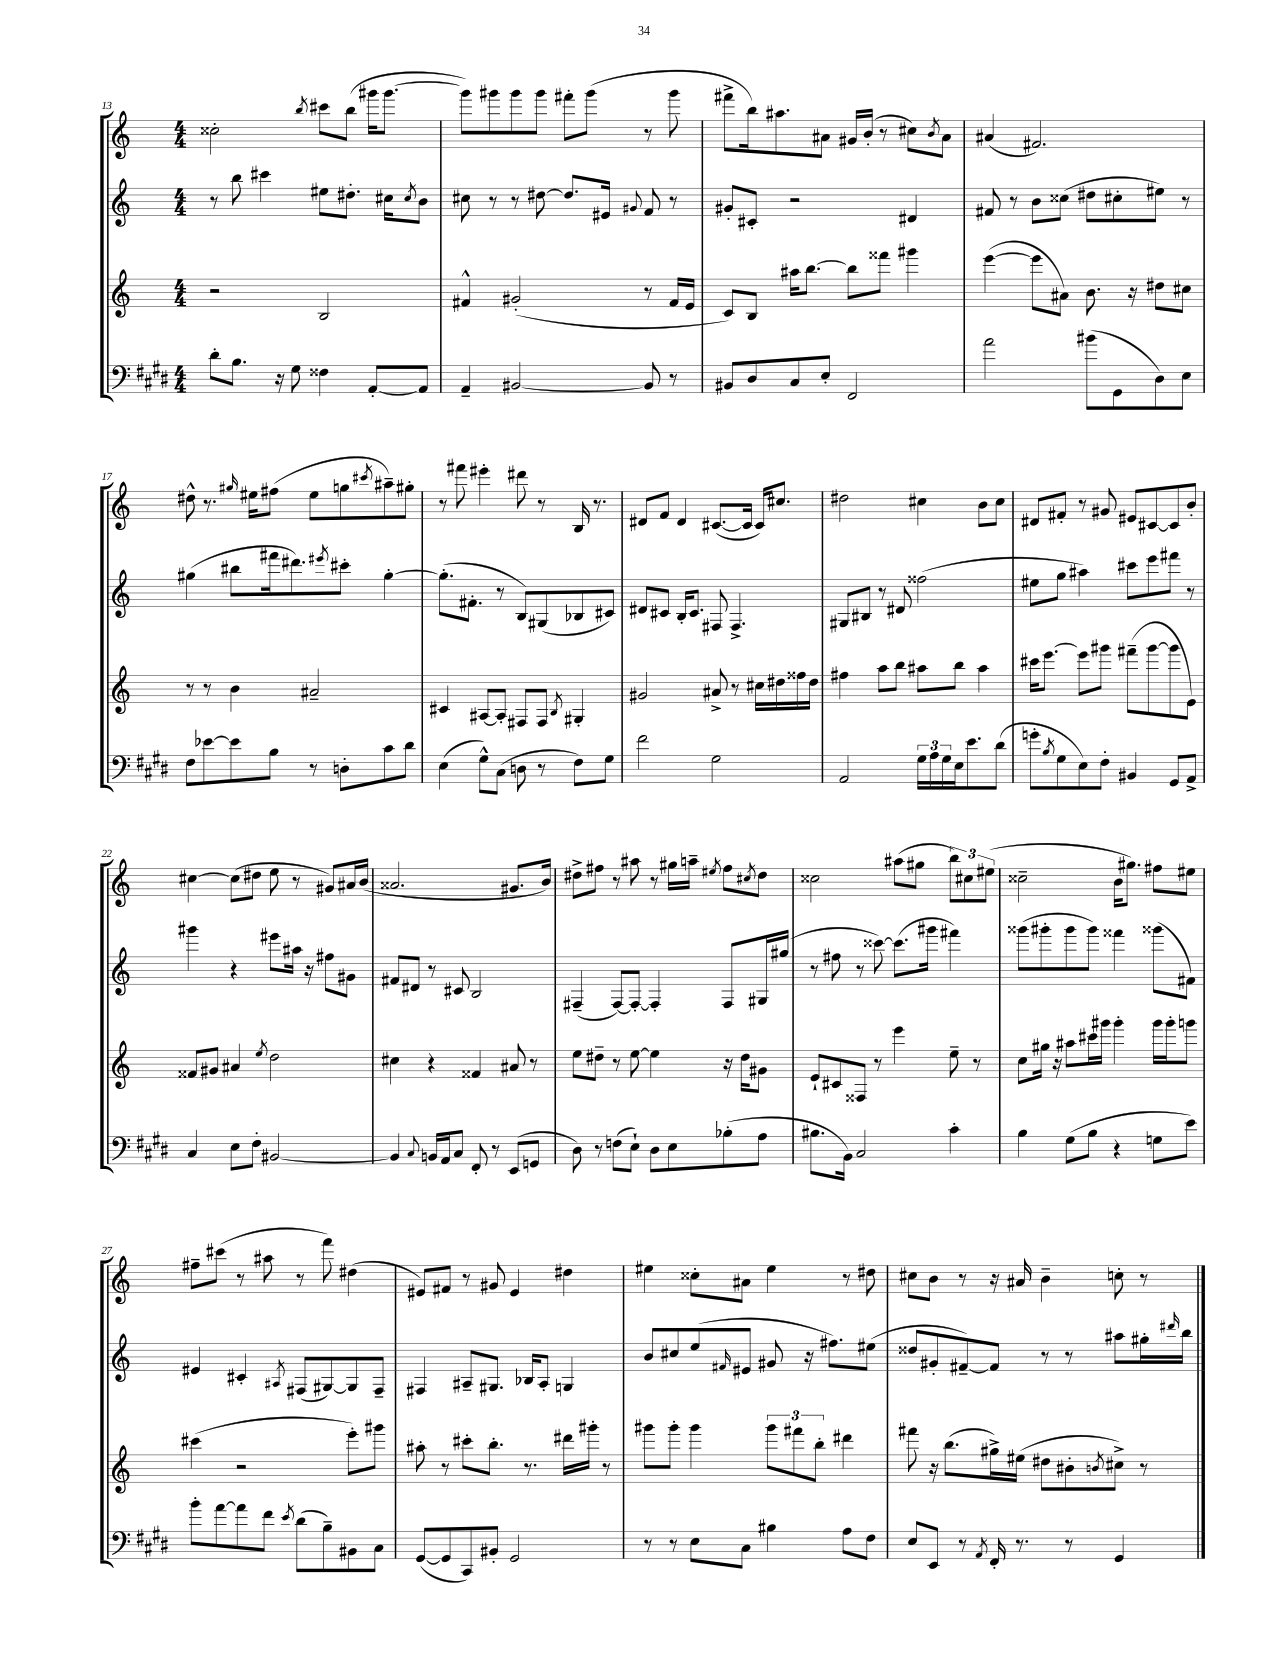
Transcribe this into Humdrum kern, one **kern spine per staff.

**kern	**kern	**kern	**kern
*staff4	*staff3	*staff2	*staff1
*clefF4	*clefG2	*clefG2	*clefG2
*k[f#c#g#d#]	*k[]	*k[]	*k[]
*M4/4	*M4/4	*M4/4	*M4/4
8d#'	2r	8r	2cc##'
8.B	.	8bb	.
.	.	4ccc#	.
16r	.	.	.
8G#	.	.	.
.	.	.	8qbb
4F##	2B	8ee#	8ccc#
.	.	8.dd#'	(8bb
[8AA'	.	.	16ggg#
.	.	16cc#	[8.ggg#
.	.	8qcc#	.
8AA]	.	8b	.
=	=	=	=
4AA~	4f#^^	8cc#	8ggg#])
.	.	8r	8ggg#
[2BB#	(2g#'	8r	8ggg#
.	.	[8dd#	8ggg#
.	.	8.dd#]	8fff#'
.	.	.	(8ggg#
.	.	16e#	.
.	.	8qqg#	.
8BB#]	8r	8f	8r
8r	16f#	8r	8ggg#
.	16e	.	.
=	=	=	=
8BB#	8c)	8g#'	8fff#^
8D#	8B	8c#'	16bb)
.	.	.	8.aa#
8C#	16aa#	2r	.
.	[8.bb	.	.
8E'	.	.	8a#
2FF#	8bb]	.	16g#
.	.	.	(16b'
.	8fff##	.	8r
.	4ggg#	4d#	8cc#)
.	.	.	8qb
.	.	.	8a#
=	=	=	=
2a	([4eee	8f#	(4a#
.	.	8r	.
.	8eee]	8b	2.f#)
.	8a#)	(8cc##	.
(8b#	8.b	8dd#	.
8GG#	.	8cc#'	.
.	16r	.	.
8D#)	8dd#	8ee#)	.
8E	8cc#	8r	.
=	=	=	=
8F#	8r	(4gg#	8dd#^^
[8e-	8r	.	8.r
8e-]	4b	8bb#	.
.	.	.	16qqgg#
.	.	.	16ee#
8B	.	16fff#	(8ff#
.	.	8.ddd#)	.
8r	2a#~	.	8ee#
.	.	8qeee#	.
8D'	.	8ccc#'	8gg
.	.	.	8qccc#
8c#	.	[4gg#'	8aa#~)
8d#	.	.	8gg#'
=	=	=	=
(4E	4c#	(8.gg#']	8r
.	.	.	8fff#
.	.	8.f#'	.
8G#^^)	[8A#	.	4eee#'
(8C#	8A#']	8r	.
8D	8F#	8B)	8ddd#
8r	8F#	(8G#	8r
.	8qB	.	.
8F#)	4G#'	8B-	16B
.	.	.	8.r
8G#	.	8c#)	.
=	=	=	=
2f#	2g#	8d#	8d#
.	.	8c#	8f
.	.	16B'	4d#
.	.	8.c#	.
2G#	8a#^	8F#	([8.c#
.	8r	4.F#^	.
.	.	.	16c#]
.	16cc#	.	16c#)
.	16dd#	.	8.cc#
.	16ff##	.	.
.	16dd#	.	.
=	=	=	=
2AA	4ff#	8G#	2dd#
.	.	8B#	.
.	8aa	8r	.
.	8bb	8d#	.
24G#	8aa#	(2ff##	4cc#
24A	.	.	.
24G#	.	.	.
16E	8bb	.	.
8.e	.	.	.
.	4aa#	.	8b
(8d#	.	.	8cc#
=	=	=	=
8g'	16ccc#	8ee#	8d#
.	[8.eee	.	.
8qB	.	.	.
8G#	.	8gg	8f#'
8E)	8eee]	4aa#)	8r
8F#'	8ggg#	.	8g#
4BB#	(8fff#~	8ccc#	8e#
.	[8ggg#	8eee	[8c#
8GG#	8ggg#]	8fff#	8c#]
8AA^	8e)	8r	8b'
=	=	=	=
4C#	8f##	4ggg#	[4cc#
.	8g#	.	.
8E	4a#	4r	(8cc#]
8F#'	.	.	8dd#
.	8qee	.	.
[2BB#	2dd	8eee#	8ee
.	.	16aa#	8r
.	.	16r	.
.	.	8ff#	8g#)
.	.	8g#	16a#
.	.	.	(16b
=	=	=	=
4BB#]	4cc#	8f#	2.a##
.	.	8d#	.
8qqC#	.	.	.
16BB	4r	8r	.
16AA	.	.	.
8C#	.	8c#	.
8FF#'	4f##	2B	.
8r	.	.	.
(8EE	8a#	.	8.g#
8GG	8r	.	.
.	.	.	16b)
=	=	=	=
8D#)	8ee	(4F#~	8dd#^
8r	8dd#~	.	8ff#
(8F	8r	[8F#)	8r
8E`)	[8ee	8F#'_	8aa#
8D#	4ee]	4F#']	8r
8E	.	.	16gg#
.	.	.	16aa~
.	.	.	8qee#
(8B-'	16r	8F#	8ff#
.	16dd#	.	.
.	.	.	8qcc#
8A	8g#	16G#	8dd#
.	.	(16gg#	.
=	=	=	=
8.B#	8e`	8r	2cc##
.	8c#	8ff#	.
16BB)	.	.	.
2C#	8F##	8r	.
.	8r	[8ccc##)	.
.	4eee	(8.ccc##]	(8aa#
.	.	.	8gg#
.	.	16ggg#	.
4c#'	8ee~	4fff#)	12bb)
.	.	.	12cc#
.	8r	.	.
.	.	.	(12ee#
=	=	=	=
4B	8cc	(8ggg##	2cc##~
.	16gg#	8ggg#'	.
.	16r	.	.
(8G#	8aa#	8ggg#	.
8B	16ccc#	8ggg#)	.
.	16ggg#	.	.
4r	4ggg#'	4fff##	16b
.	.	.	8.gg#)
8G	16ggg#	(8ggg##	8ff#
.	16ggg#'	.	.
8e)	8ggg	8f#)	8ee#
=	=	=	=
8b'	(4ccc#	4e#	8ff#~
[8a	.	.	(8ccc#
8a]	2r	4c#'	8r
8f#	.	.	8aa#
8qe	.	8qA#	.
(8d#	.	(8F#	8r
8B~)	.	[8G#)	8fff)
8BB#	8eee')	8G#]	(4dd#
8C#	8ggg#	8F#~	.
=	=	=	=
([8GG#	8aa#'	4F#	8e#)
8GG#]	8r	.	8f#
8CC#)	8ccc#'	8A#~	8r
8BB#'	8.bb'	8.G#	8g#
2GG#	.	.	4e#
.	8.r	16B-	.
.	.	8A#'	.
.	16ddd#	4G	4dd#
.	16ggg#'	.	.
.	8r	.	.
=	=	=	=
8r	8ggg#	8b	4ee#
8r	8ggg#'	8cc#	.
8E	4ggg#	(8ee	8cc##'
.	.	16qqf#	.
8C#	.	8e#	8a#
4B#	12ggg#	8g#	4ee#
.	12fff#	.	.
.	.	16r	.
.	12bb'	.	.
.	.	8.ff#)	.
8A	4ddd#	.	8r
8F#	.	(8ee#	8dd#
=	=	=	=
8E	8fff#	8dd##	8cc#
8EE	16r	8g#'	8b
.	(8.bb	.	.
8r	.	[8f#~)	8r
8qAA	.	.	.
16FF#'	16gg#^)	8f#]	16r
8.r	(16ee#	.	16a#
.	8dd#	8r	4b~
8r	8b#'	8r	.
.	8qb	.	.
4GG#	8cc#^)	8aa#	8cc'
.	8r	16gg#'	8r
.	.	16qqddd#	.
.	.	16bb	.
==	==	==	==
*-	*-	*-	*-
